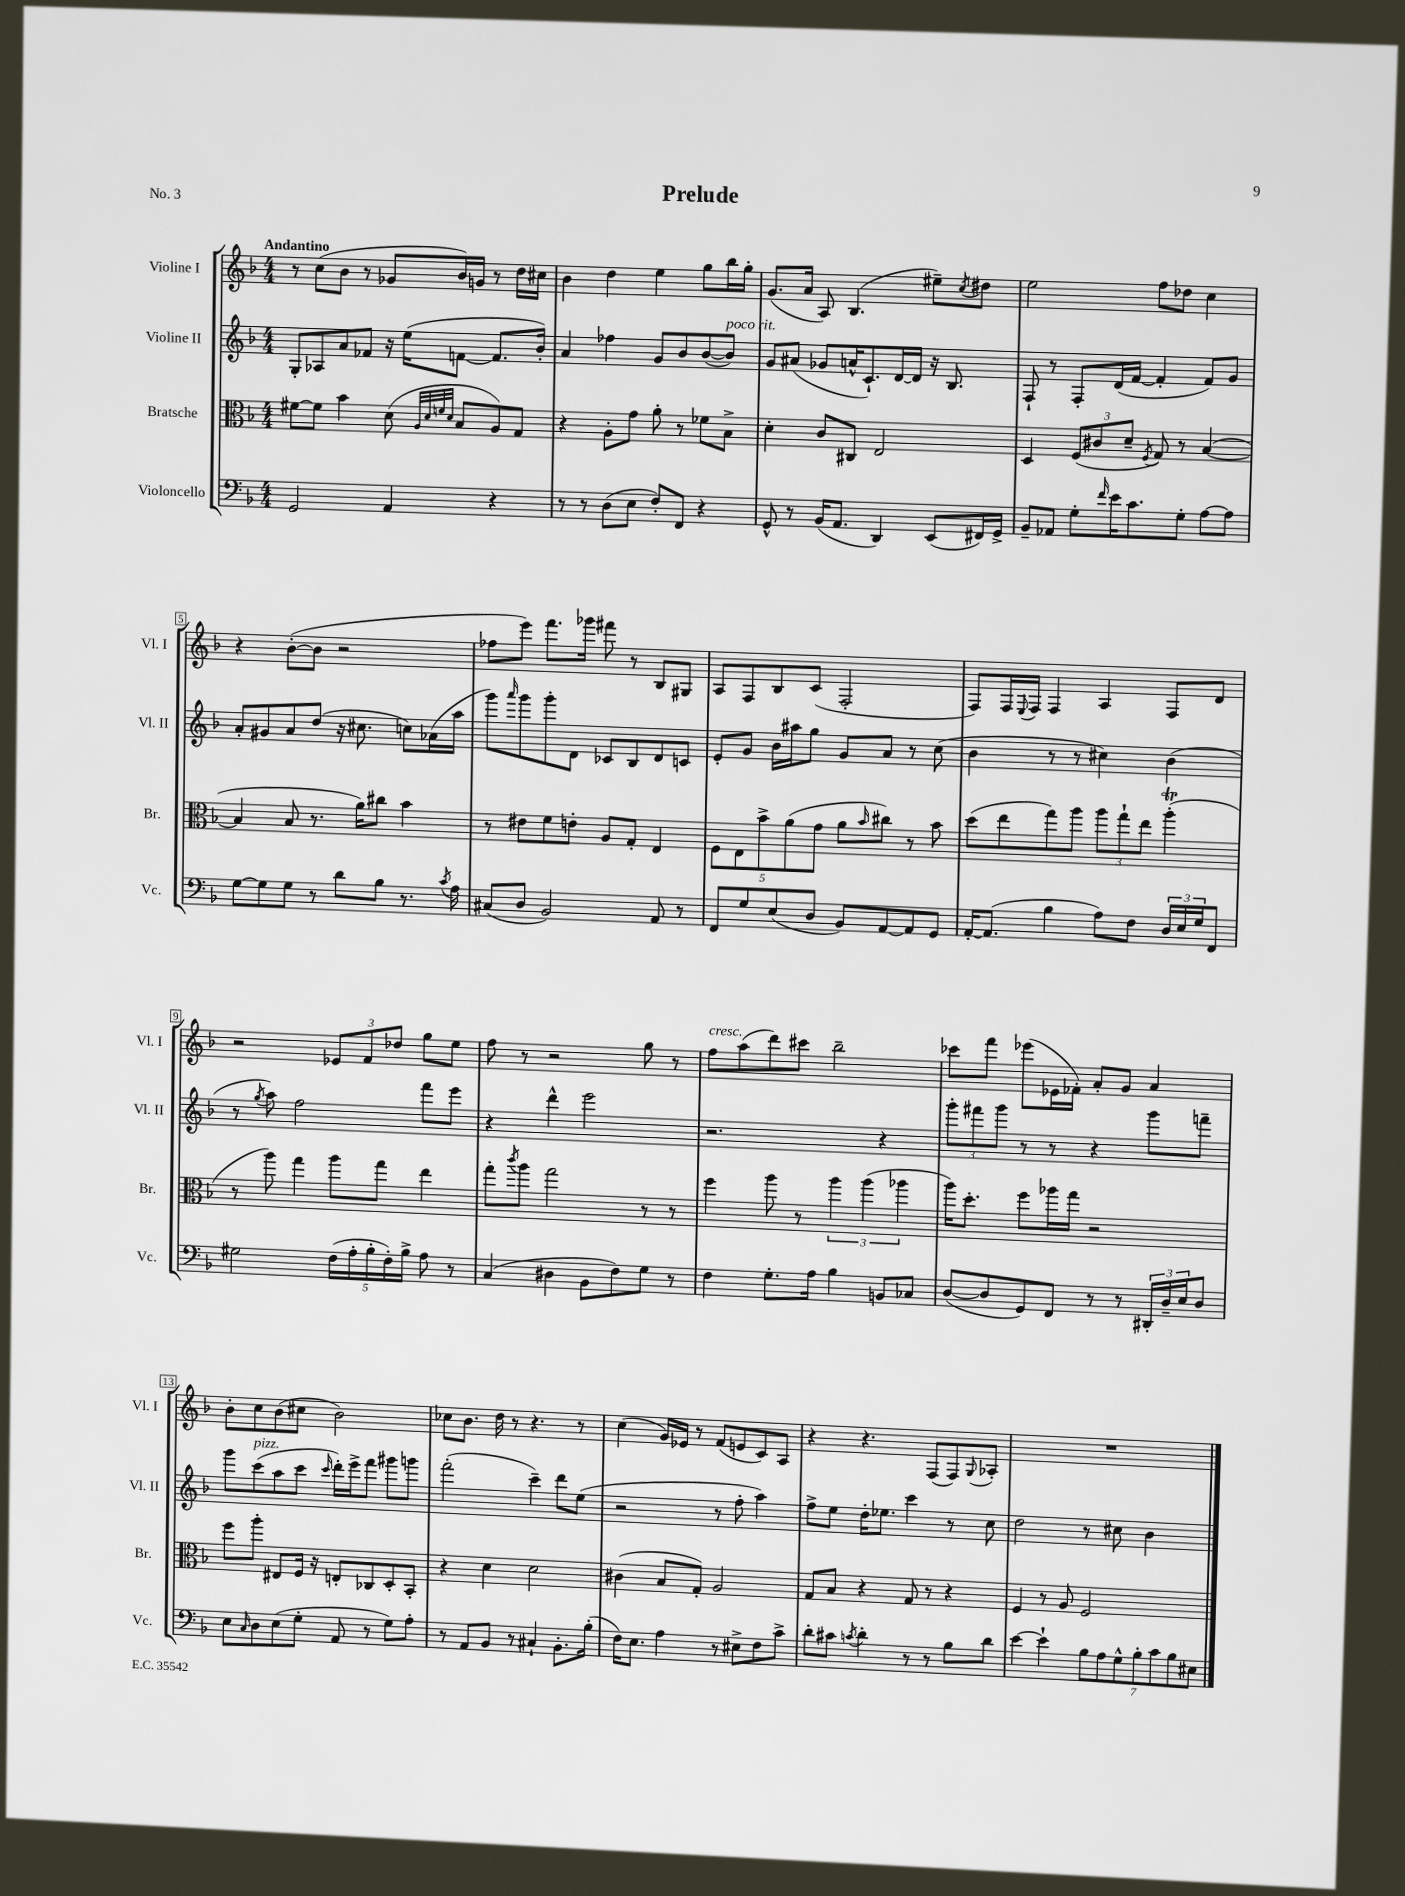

**kern	**kern	**kern	**kern
*staff4	*staff3	*staff2	*staff1
*clefF4	*clefC3	*clefG2	*clefG2
*k[b-]	*k[b-]	*k[b-]	*k[b-]
*M4/4	*M4/4	*M4/4	*M4/4
2GG/	[8f#\L	8G'/L	8r
.	8f#\]J	8A-/	(8cc\L
.	4b-\	8a/	8b-\J
.	.	8f-/J	8r
4AA/	(8d\	16r	8g-/L
.	.	(16ee\LK	.
.	32qqA/LLL	.	.
.	32qqd/	.	.
.	32qqf/	.	.
.	32qqd/JJJ	.	.
.	8B-/L	[8f\J	16b-/L)
.	.	.	16g/JJ
4r	8A/)	8.f/]L	8r
.	8G/J	.	16dd\LL
.	.	16b-'/Jk)	16cc#\JJ
=	=	=	=
8r	4r	4a/	4b-\
8r	.	.	.
(8D\L	8A'\L	4ff-\	4dd\
8E\J	8g\J	.	.
8F'/L)	8a'\	8g/L	4ee\
8FF/J	8r	8b-/	.
4r	8f-\L	([8b-/	8gg\L
.	8B-^\J	8b-/]J)	16bb-\L
.	.	.	16gg'\JJ
=	=	=	=
8GG^^/	4d'\	8g/L	(8.g/L
8r	.	(8a#/J	.
.	.	.	16a/Jk
(16BB-/LK	8c/L	8g-/L	8A/)
8.AA/J	.	.	.
.	8C#/J	16a^^/K	(4.B-/
.	.	8.c`/)	.
4DD/)	2E/	.	.
.	.	[16d/L	.
.	.	16d/]JJ	.
(8EE/L	.	16r	8ee#~\L)
.	.	8.B-/	.
.	.	.	8qcc/
16FF#/L)	.	.	8dd#\J
16GG^/JJ	.	.	.
=	=	=	=
8BB-~/L	4D/	8F`/	2ee\
8AA-/J	.	8r	.
8G'\L	(12F/L	8F'/L	.
.	12c#/	.	.
16qqf/	.	.	.
16e\K	.	(16d/L	.
.	12d~/J	.	.
8.c\	.	[16f/JJ	.
.	8qF/	.	.
.	8G/)	4f'/]	8ff\L
8G'\J	8r	.	8dd-\J
[8A\L	([4B-/	8f/L)	4cc\
8A\]J	.	8g/J	.
=	=	=	=
[8G\L	4B-/]	8a'/L	4r
8G\]	.	8g#/	.
8G\J	8B-/	8a/	([8b-'\L
8r	8.r	(8dd/J	8b-\]J
8d\L	.	16r	2r
.	16a\LK)	8.cc#\	.
8B-\J	8cc#\J	.	.
8.r	4b-\	8cc\L)	.
.	.	(16a-\L	.
8qc/	.	.	.
16A\	.	16aa\JJ	.
=	=	=	=
(8C#/L	8r	8ggg\L)	8ff-\L
.	.	16qqaaa/	.
8D/J	8e#\L	8ggg\	8eee\J)
2BB-/)	8f\	8ggg'\	8.fff\L
.	8e'\J	8d\J	.
.	.	.	16ggg-\Jk
.	8A/L	8c-/L	8fff#\
.	8G'/J	8B-/	8r
8AA/	4E/	8d/	8B-/L
8r	.	8c/J	8G#/J
=	=	=	=
8FF/L	10F\L	8e'/L	8A/L
.	10E\	.	.
8G/	.	8g/J	8F/
.	10b-^\	.	.
(8E/	.	16b-\LL	8B-/
.	(10a\	.	.
.	.	16aa#\J	.
8D/J	.	8gg\J	(8c/J
.	10g\J	.	.
8BB-/L)	8a\L	8g/L	2F'/
.	16qqb-/	.	.
[8AA/	8cc#\J)	8a/J	.
8AA/]	8r	8r	.
8GG/J	8b-\	(8cc\	.
=	=	=	=
[16AA'/LK	(8dd\L	4b-\	8F/L)
(8.AA/]J	.	.	.
.	8ee\	.	16F/L
.	.	.	8qqE/
.	.	.	16F/JJ
4B-\	8gg\)	8r	4F/
.	8aa\J	8r	.
8A\L)	12aa\L	4cc#\)	4A/
.	12gg`\	.	.
8F\J	.	.	.
.	12ee\J	.	.
24D/LL	(4aa'\	(4b-\	8F/L
24E/	.	.	.
24G/J	.	.	.
8FF/J	.	.	8d/J
=	=	=	=
2G#\	8r	8r	2r
.	.	8qgg/	.
.	8aa\)	8aa\)	.
.	4gg\	2ff\	.
(20F\LL	8aa\L	.	12e-/L
20A'\	.	.	.
.	.	.	12f/
20B-'\	.	.	.
.	8gg\J	.	.
20F'\)	.	.	.
.	.	.	12dd-/J
20B-^\JJ	.	.	.
8A\	4ee\	8fff\L	8gg\L
8r	.	8eee\J	8ee\J
=	=	=	=
(4C/	8gg'\L	4r	8ff\
.	8qccc/	.	.
.	8aa\J	.	8r
4D#\	2gg\	4ddd^^\	2r
8BB-\L	.	2eee\	.
8F\)	.	.	.
8G\J	8r	.	8gg\
8r	8r	.	8r
=	=	=	=
4F\	4ff\	2.r	8ff\L
.	.	.	(8aa\
8.G'\L	8aa\	.	8ddd\)
.	8r	.	8ccc#\J
16A\Jk	.	.	.
4B-\	6aa\	.	2bb-~\
.	(6aa\	.	.
8BB/L	.	4r	.
.	6aa-\	.	.
8C-/J	.	.	.
=	=	=	=
([8D/L	16aa\LK)	12ggg'\L	8ccc-\L
.	8.dd'\J	.	.
.	.	12fff#\	.
8D/]	.	.	8fff\J
.	.	12ggg\J	.
8GG/)	8ff\L	8r	(8eee-\L
8FF/J	16aa-\L	8r	16e-\L
.	16gg\JJ	.	16f-'\JJ)
8r	2r	4r	8a'/L
8r	.	.	8g/J
24DD#'/LL	.	8ggg\L	4a/
24D~/	.	.	.
24E/J	.	.	.
8D/J	.	8fff~\J	.
=	=	=	=
8E\L	8ff\L	8ggg\L	8b-'\L
16qqC/	.	.	.
8D\	8aa'\J	(8ccc\	8cc\
(8E\	8E#/L	8aa\	(8b-\
8G'\J	16F/Jk	8ccc\J	8cc#\J
.	16r	.	.
.	.	16qqccc/	.
8AA/	8E'/L	16ddd'\LL)	2b-\)
.	.	16eee^\J	.
8r	8C-/	8fff\J	.
8G\L)	8D'/	8ggg#\L	.
8A'\J	8BB-'/J	8ggg\J	.
=	=	=	=
8r	4r	(2fff'\	8cc-\L
8AA/L	.	.	8.b-\J
8BB-/J	4d\	.	.
.	.	.	16dd\
8r	.	.	8r
4C#`/	2d\	4ccc~\)	4.r
8.BB-'\L	.	8ddd\L	.
.	.	(8ee\J	8r
(16B-'\Jk	.	.	.
=	=	=	=
16F\LK)	(4c#\	2r	(4cc\
8.E\J	.	.	.
4A\	8B-/L	.	16g/LL)
.	.	.	16e-/JJ
.	8G'/J)	.	8r
8r	2A/	8r	(8f/L
8E#^\L	.	8ff'\	8e/
8F\	.	4aa\)	8c/)
8c^\J	.	.	8A/J
=	=	=	=
8d'\L	8G/L	8ff^\L	4r
8c#\J	8B-/J	8ee\J	.
8qc/	.	.	.
4d'\	4r	16dd'\LK	4.r
.	.	8.ee-\J	.
8r	8G/	4ccc\	.
8r	8r	.	(8F/L
8B-\L	4r	8r	8F/)
.	.	.	8qqG/
8d\J	.	8cc\	8A-'/J
=	=	=	=
[4e\	4F/	2dd\	1r
4e`\]	8r	.	.
.	8A/	.	.
14B-\L	2F/	8r	.
14A\	.	.	.
.	.	8cc#\	.
14G^^\	.	.	.
14B-'\	.	.	.
.	.	4b-\	.
14c\	.	.	.
14B-\	.	.	.
14E#\J	.	.	.
==	==	==	==
*-	*-	*-	*-
